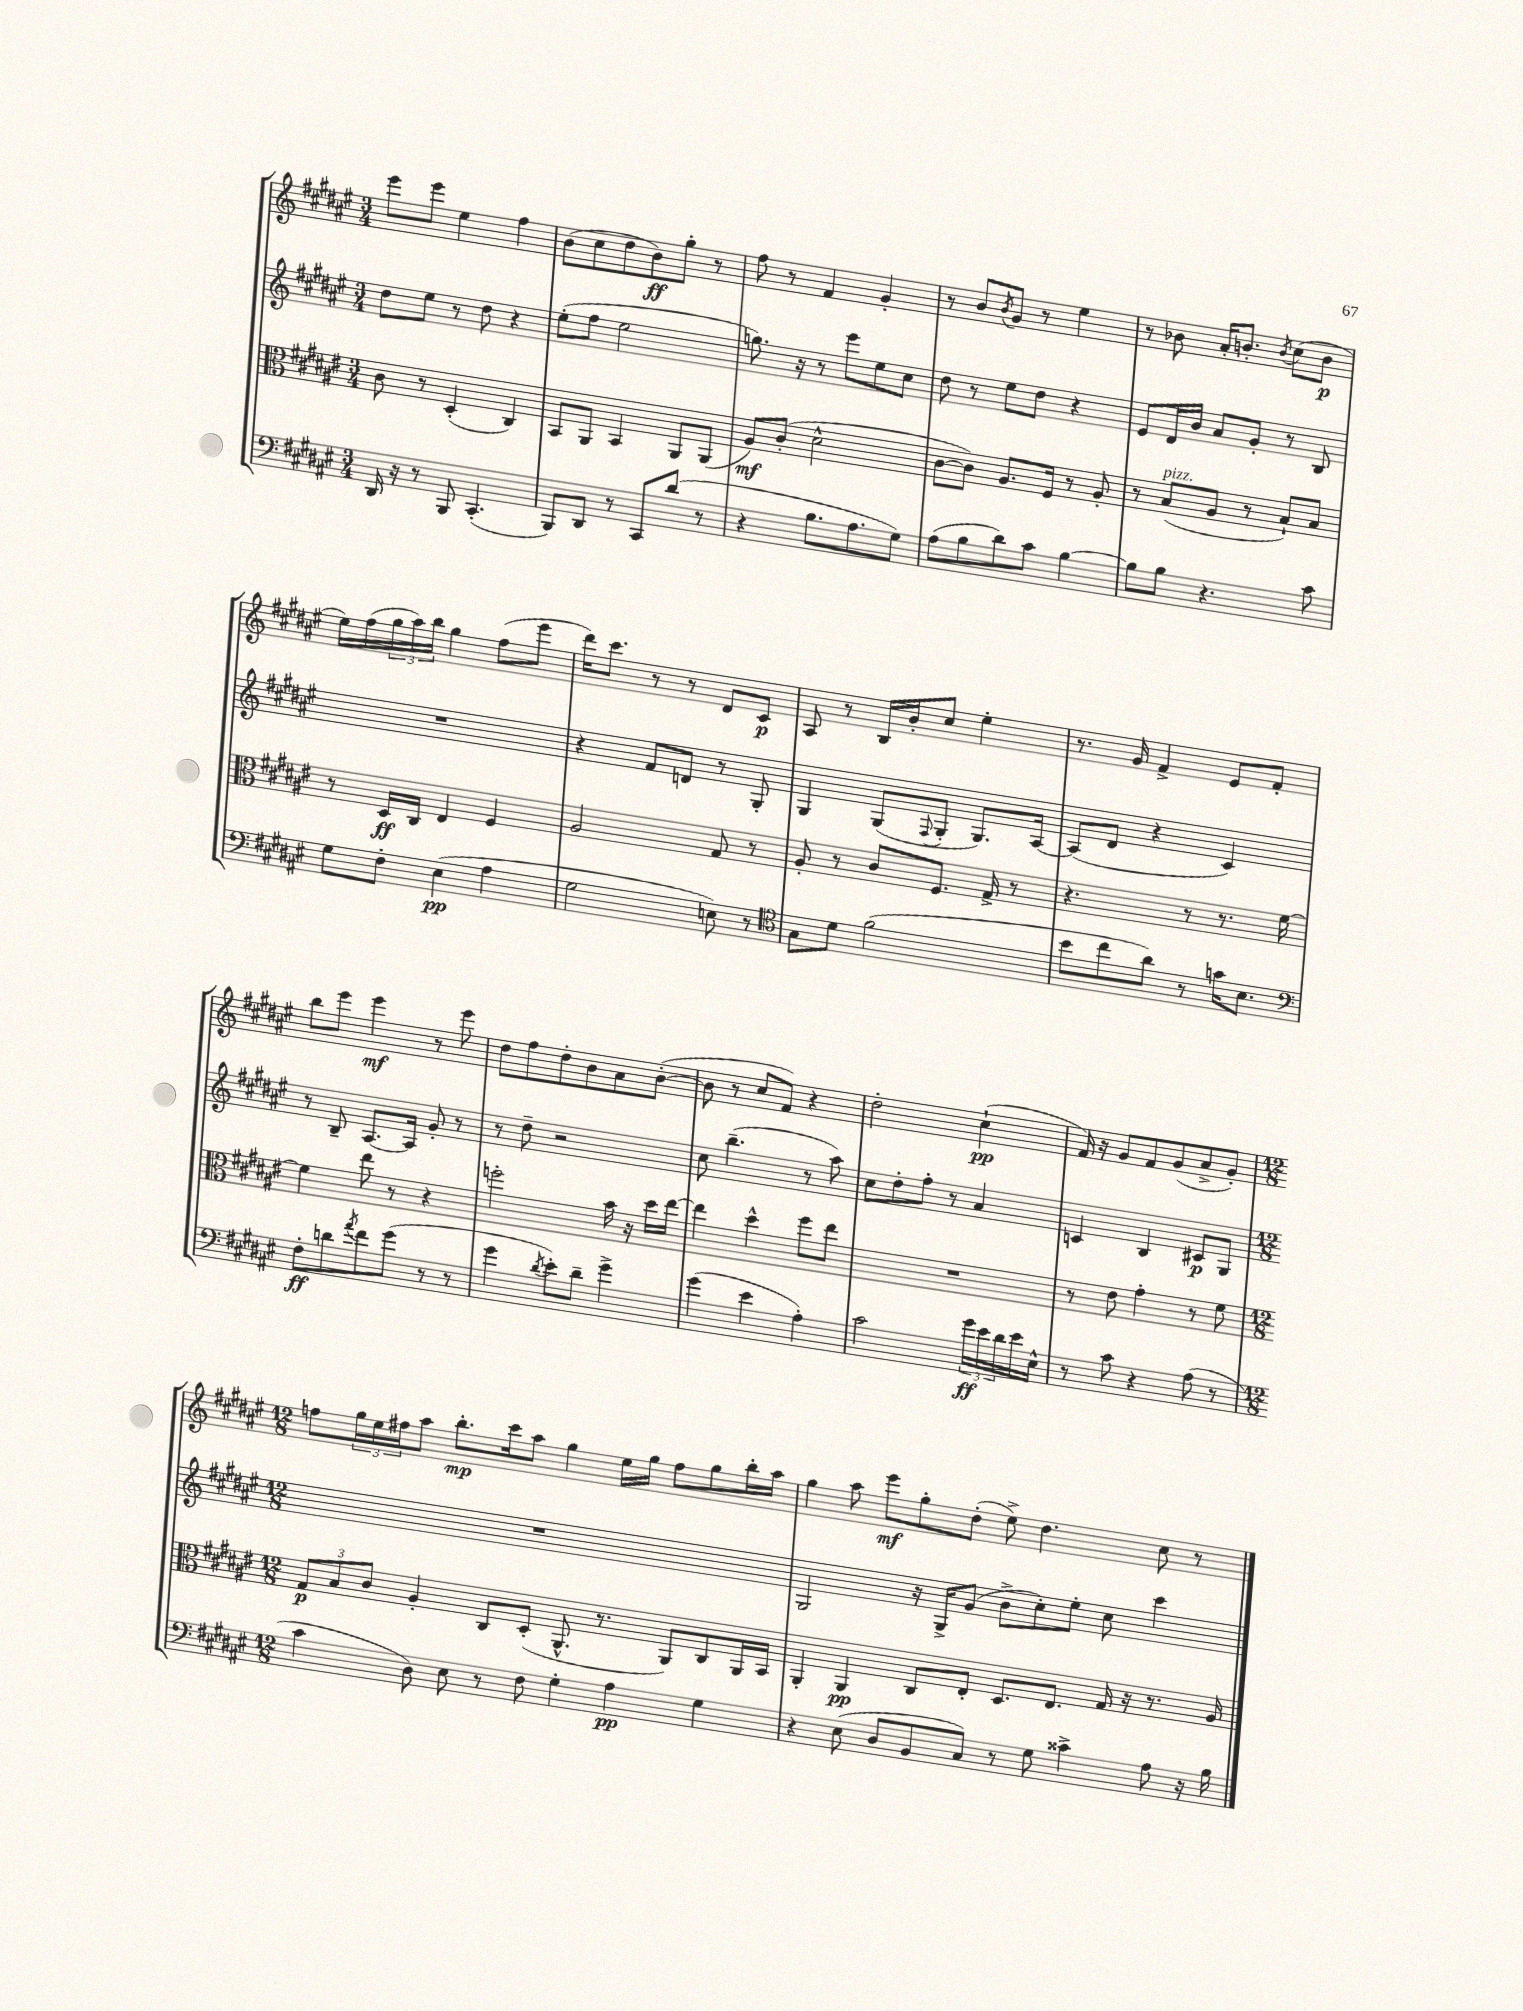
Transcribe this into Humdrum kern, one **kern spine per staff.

**kern	**dynam	**kern	**dynam	**kern	**dynam	**kern	**dynam
*part4	*part4	*part3	*part3	*part2	*part2	*part1	*part1
*staff4	*staff4	*staff3	*staff3	*staff2	*staff2	*staff1	*staff1
*clefF4	*	*clefC3	*	*clefG2	*	*clefG2	*
*k[f#c#g#d#a#e#]	*	*k[f#c#g#d#a#e#]	*	*k[f#c#g#d#a#e#]	*	*k[f#c#g#d#a#e#]	*
*M3/4	*	*M3/4	*	*M3/4	*	*M3/4	*
=128	=128	=128	=128	=128	=128	=128	=128
16DD#/	.	8c#\	.	8dd#\L	.	8eee#\L	.
16r	.	.	.	.	.	.	.
8r	.	8r	.	8ee#\J	.	8eee#\J	.
8BBB/	.	(4D#'/	.	8r	.	4ee#\	.
(4.CC#'/	.	.	.	8dd#\	.	.	.
.	.	4C#/)	.	4r	.	4ff#\	.
=129	=129	=129	=129	=129	=129	=129	=129
8BBB/L)	.	8BB/L	.	(8ee#'\L	.	(8b\L	.
8DD#/J	.	8AA#/J	.	8ff#\J	.	8cc#\	.
8r	.	4BB/	.	2ee#\	.	8dd#\	.
8CC#/L	.	.	.	.	.	8b\)	ff
(8d#/J	.	8AA#/L	.	.	.	8gg#'\J	.
8r	.	(8AA#/J	.	.	.	8r	.
=130	=130	=130	=130	=130	=130	=130	=130
4r	.	8A#/L)	mf	8.ggn\)	.	8ff#\	.
.	.	(8c#'/J	.	.	.	8r	.
.	.	.	.	16r	.	.	.
8.B\L	.	2d#^^\	.	8r	.	4f#/	.
.	.	.	.	8eee#\L	.	.	.
8.A#\	.	.	.	.	.	.	.
.	.	.	.	8ee#\	.	4g#'/	.
8G#\J)	.	.	.	8cc#\J	.	.	.
=131	=131	=131	=131	=131	=131	=131	=131
(8A#\L	.	[8c#\L	.	8dd#\	.	8r	.
8B\	.	8c#\J])	.	8r	.	8b/L	.
.	.	.	.	.	.	8qb/	.
8d#\)	.	8.A#/L	.	8ee#\L	.	8g#/J	.
8c#\J	.	.	.	8dd#\J	.	8r	.
.	.	16F#/Jk	.	.	.	.	.
[4B\	.	8r	.	4r	.	4ee#\	.
.	.	8A#'/	.	.	.	.	.
=132	=132	=132	=132	=132	=132	=132	=132
8B\L]	.	8r	.	8e#/L	.	8r	.
!	!	!LO:TX:a:i:t=pizz.	!	!	!	!	!
8B\J	.	(8B/L	.	16d#/L	.	8b-X\	.
.	.	.	.	16b/JJ	.	.	.
4.r	.	8A#/J	.	8a#/L	.	16a#'/KL	.
.	.	.	.	.	.	8.bn'/J	.
.	.	8r	.	8g#'/J	.	.	.
.	.	.	.	.	.	8qb/	.
.	.	8B`/L)	.	8r	.	(8cc#\L	.
8c#\	.	8B/J	.	8B/	.	8b\J	p
!!LO:LB:g=z
=133	=133	=133	=133	=133	=133	=133	=133
8G#\L	.	8r	.	2.r	.	16ee#\LL)	.
.	.	.	.	.	.	(16ff#\	.
8F#'\J	.	16D#/LL	ff	.	.	24gg#\	.
.	.	.	.	.	.	24aa#\)	.
.	.	16C#/JJ	.	.	.	.	.
.	.	.	.	.	.	24bb\JJ	.
(4E#\	pp	4E#/	.	.	.	4gg#\	.
4A#\	.	4F#/	.	.	.	(8ff#\L	.
.	.	.	.	.	.	8eee#\J	.
=134	=134	=134	=134	=134	=134	=134	=134
2G#\	.	2A#/	.	4r	.	16ddd#\KL)	.
.	.	.	.	.	.	8.ccc#\J	.
.	.	.	.	8f#/L	.	8r	.
.	.	.	.	8dn/J	.	8r	.
8En\)	.	8G#/	.	8r	.	8d#/L	.
8r	.	8r	.	8G#'/	.	8c#/J	p
=135	=135	=135	=135	=135	=135	=135	=135
*clefC4	*	*	*	*	*	*	*
8G#\L	.	8A#'/	.	4G#/	.	8A#/	.
8d#\J	.	8r	.	.	.	8r	.
(2f#\	.	8c#/L	.	(8G#/L	.	16B/LL	.
.	.	.	.	.	.	16b'/J	.
.	.	.	.	8qqF#/	.	.	.
.	.	8.F#/J	.	8G#'/J	.	8cc#/J	.
.	.	.	.	8.G#/L)	.	4ee#'\	.
.	.	16G#^/	.	.	.	.	.
.	.	8r	.	.	.	.	.
.	.	.	.	[16A#/Jk	.	.	.
=136	=136	=136	=136	=136	=136	=136	=136
8b\L	.	4.r	.	(8A#/L]	.	8.r	.
8cc#\	.	.	.	8d#/J	.	.	.
.	.	.	.	.	.	16g#/	.
8a#\J)	.	.	.	4r	.	4f#^/	.
8r	.	8r	.	.	.	.	.
16gn\KL	.	8.r	.	4c#/)	.	8e#/L	.
8.B\J	.	.	.	.	.	.	.
.	.	.	.	.	.	8f#'/J	.
.	.	[16f#\	.	.	.	.	.
!!LO:LB:g=z
=137	=137	=137	=137	=137	=137	=137	=137
*clefF4	*	*	*	*	*	*	*
8F#'\L	ff	4f#\]	.	8r	.	8bb\L	.
8dn\	.	.	.	8B~/	.	8eee#\J	.
8qa#/	.	.	.	.	.	.	.
8f#\	.	8ee#\	.	[8.A#/L	.	4eee#\	mf
(8g#\J	.	8r	.	.	.	.	.
.	.	.	.	16A#/Jk]	.	.	.
8r	.	4r	.	8g#'/	.	8r	.
8r	.	.	.	8r	.	8eee#\	.
=138	=138	=138	=138	=138	=138	=138	=138
4g#\	.	2ffn'\	.	8r	.	8dd#\L	.
.	.	.	.	8dd#~\	.	8ff#\	.
8qd#/	.	.	.	.	.	.	.
8e#'\L)	.	.	.	2r	.	8dd#'\	.
8d#~\J	.	.	.	.	.	8b\	.
4g#^\	.	16b\	.	.	.	8a#\	.
.	.	16r	.	.	.	.	.
.	.	16dd#\LL	.	.	.	([8b'\J	.
.	.	[16ee#\JJ	.	.	.	.	.
=139	=139	=139	=139	=139	=139	=139	=139
(4g#\	.	4ee#\]	.	8cc#\	.	8b\]	.
.	.	.	.	(4.bb~\	.	8r	.
4e#\	.	4dd#^^\	.	.	.	8cc#/L	.
.	.	.	.	.	.	8f#/J)	.
4A#'\)	.	8ff#\L	.	8r	.	4r	.
.	.	8ee#\J	.	8aa#\)	.	.	.
=140	=140	=140	=140	=140	=140	=140	=140
2c#\	.	2.r	.	8cc#\L	.	2dd#'\	.
.	.	.	.	8dd#'\	.	.	.
.	.	.	.	8ff#'\J	.	.	.
.	.	.	.	8r	.	.	.
24g#\LL	ff	.	.	4a#/	.	(4cc#`\	pp
24e#\	.	.	.	.	.	.	.
24d#\	.	.	.	.	.	.	.
16e#\	.	.	.	.	.	.	.
16E#^^\JJ	.	.	.	.	.	.	.
=141	=141	=141	=141	=141	=141	=141	=141
8r	.	8r	.	4cn/	.	16f#/)	.
.	.	.	.	.	.	16r	.
8c#\	.	8e#\	.	.	.	8g#/L	.
4r	.	4g#'\	.	4B/	.	8f#/	.
.	.	.	.	.	.	(8g#/	.
(8A#\	.	8r	.	8c#X/L	p	8a#^/	.
8r	.	8f#\	.	8G#/J	.	8g#'/J)	.
!!LO:LB:g=z
=142	=142	=142	=142	=142	=142	=142	=142
*M12/8	*	*M12/8	*	*M12/8	*	*M12/8	*
4c#\	.	12G#/L	p	1.r	.	8ffn\L	.
.	.	12B/	.	.	.	.	.
.	.	.	.	.	.	24gg#\L	.
.	.	12c#/J	.	.	.	24ee#\	.
.	.	.	.	.	.	24ff#X\J	.
8D#\)	.	4A#'/	.	.	.	8aa#\J	.
8E#\	.	.	.	.	.	8.bb'\L	mp
8r	.	8C#/L	.	.	.	.	.
.	.	.	.	.	.	16ccc#\k	.
8F#\	.	(8D#'/J	.	.	.	8aa#\J	.
4G#'\	.	8.AA#^^/	.	.	.	4gg#\	.
.	.	8.r	.	.	.	.	.
4A#\	pp	.	.	.	.	16ee#\LL	.
.	.	.	.	.	.	16gg#\JJ	.
.	.	8AA#/L)	.	.	.	8ff#\L	.
4G#\	.	8C#/	.	.	.	8gg#\	.
.	.	16AA#/L	.	.	.	16bb'\L	.
.	.	16BB/JJ	.	.	.	16aa#\JJ	.
=143	=143	=143	=143	=143	=143	=143	=143
4r	.	4AA#'/	.	2G#/	.	4gg#\	.
(8E#\	.	4AA#/	pp	.	.	8aa#\	.
8D#/L	.	.	.	.	.	8eee#\L	mf
8BB/	.	8C#/L	.	16r	.	8gg#'\	.
.	.	.	.	16G#^/KL	.	.	.
8C#/J)	.	8E#'/J	.	(8g#/J	.	(8dd#'\J	.
8r	.	8.D#/L	.	8b^\L	.	8ee#^\)	.
8G#\	.	.	.	8cc#'\)	.	4.dd#\	.
.	.	8.E#/J	.	.	.	.	.
4c##X^\	.	.	.	8ee#'\J	.	.	.
.	.	16G#/	.	8cc#\	.	.	.
.	.	16r	.	.	.	.	.
8A#\	.	8.r	.	4ccc#\	.	8cc#\	.
16r	.	.	.	.	.	8r	.
16B\	.	16A#/	.	.	.	.	.
==	==	==	==	==	==	==	==
*-	*-	*-	*-	*-	*-	*-	*-
